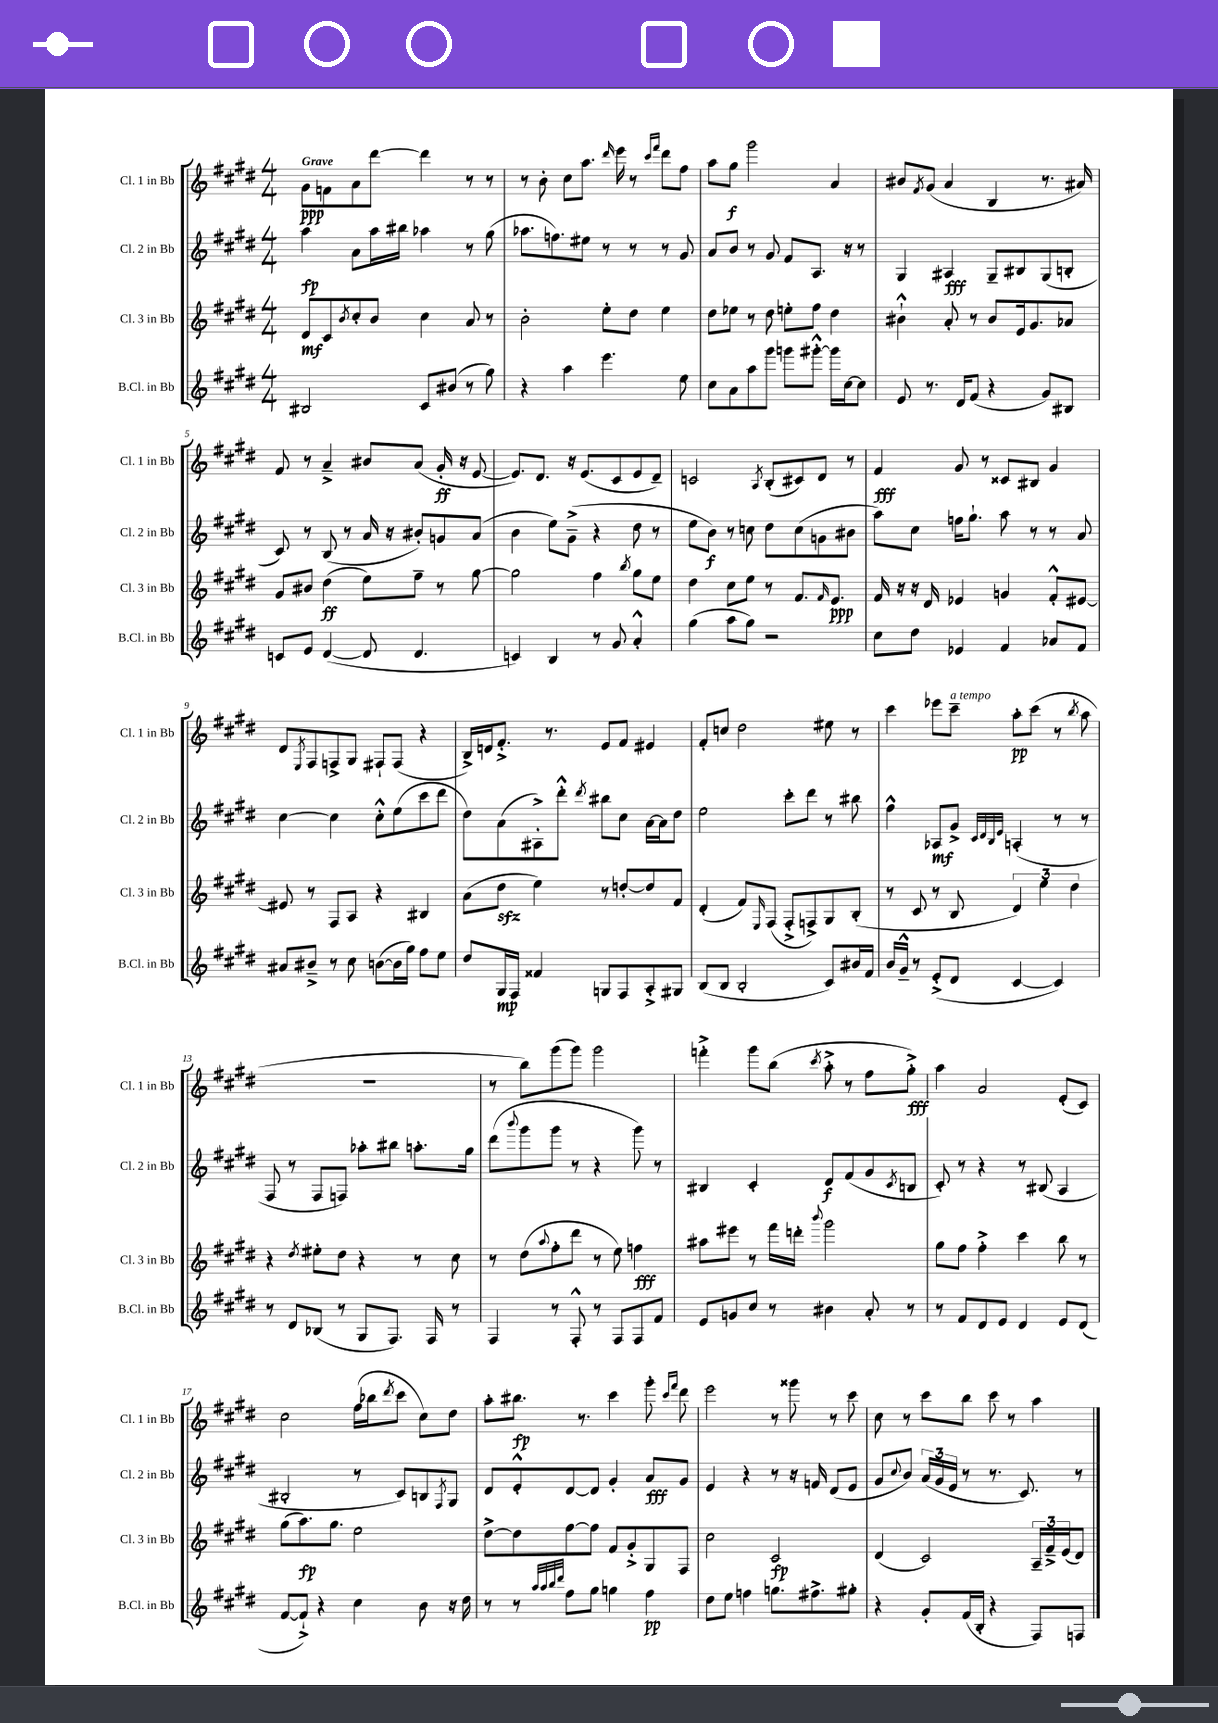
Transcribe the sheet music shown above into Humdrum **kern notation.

**kern	**kern	**kern	**kern
*staff4	*staff3	*staff2	*staff1
*clefG2	*clefG2	*clefG2	*clefG2
*k[f#c#g#d#]	*k[f#c#g#d#]	*k[f#c#g#d#]	*k[f#c#g#d#]
*M4/4	*M4/4	*M4/4	*M4/4
2B#	8d#	4aa	8g#
.	8c#	.	8f
.	8qb	.	.
.	8cc#'	8a	8a
.	8b	16aa	[8ddd#
.	.	16bb#	.
8c#	4cc#	4aa-	4ddd#]
(8b#	.	.	.
8r	8a	8r	8r
8gg#)	8r	(8gg#	8r
=	=	=	=
4r	2b'	8.aa-	8r
.	.	.	8b'
.	.	8.ff)	.
4aa	.	.	8cc#
.	.	8ee#	8.aa
4.eee	8ee'	8r	.
.	.	.	16qqddd#
.	.	.	16eee
.	8dd#	8r	8r
.	.	.	16qqccc#
.	.	.	16qqfff#
.	4ee	8r	8ddd#
8ee	.	8g#	8ff#
=	=	=	=
8cc#	8dd#	8a	8aa
8a	8ee-	8b	8gg#
8aa	8r	8r	2ggg#
8ggg#	8dd#	8g#	.
8ggg	8ee'	8f#	.
[8ggg#'^^	8ff#	8.A	.
16ggg#]	4dd#	.	4a
[16cc#	.	16r	.
8cc#]	.	8r	.
=	=	=	=
8e	4b#`^^	4G#	8b#
.	.	.	8qf#
8.r	.	.	(8g#
.	8a'	4A#	4a
16d#	.	.	.
(8f#	8r	.	.
4r	8b#	8G#~	4B
.	16e	8B#	.
.	8.g#	.	.
8g#)	.	(8G#	8.r
8B#	8a-	8B'	.
.	.	.	16a#)
=	=	=	=
8c	8g#	8c#)	8f#
8e	8b#	8r	8r
([4d#	(4dd#	(8B	4a~^
.	.	8r	.
8d#]	8ee)	16a	8b#
.	.	16r	.
4.d#	8ff#~	8b#')	(8a
.	8r	8g	16g#'
.	.	.	16r
.	[8gg#	(8a	[8e
=	=	=	=
4c)	2gg#]	4b	8.e])
.	.	.	8.d#
4B	.	8ee)	.
.	.	(8g#~^	16r
.	.	.	(8.e
8r	4ff#	4r	.
8g#	.	.	8c#
.	8qbb	.	.
4a'^^	8gg#	8dd#	8e
.	8ee	8r	8d#~)
=	=	=	=
(4gg#	4dd#	8ee	2c
.	.	8b)	.
8aa	8cc#	8r	.
8gg#)	8ee	8cc	.
.	.	.	8qA
2r	8r	8dd#	(8B'
.	8.f#	(8cc	8c#)
.	.	8g	8d#
.	16qqf#	.	.
.	8.e	.	.
.	.	8b#	8r
=	=	=	=
8cc#	16f#	8aa)	4f#
.	16r	.	.
8dd#	16r	8cc#	.
.	16d#	.	.
4e-	4e-	16ff	8g#
.	.	8.gg#`	.
.	.	.	8r
4f#	4g	8aa	8c##
.	.	8r	8B#
8a-	8f#'^^	8r	4g#
8f#	[8e#	8a	.
=	=	=	=
8a#	8e#]	[4cc#	8d#
.	.	.	8qE
8b#~^	8r	.	8F#
8r	8F#	4cc#]	8F^
8cc#	8A	.	8G#
([8b	4r	8cc#'^^	8F#`
16b]	.	(8ee	(8F#
16gg#)	.	.	.
8ff#	4B#	8ccc#	4r
8ee	.	8ddd#	.
=	=	=	=
8dd#	(8a	8dd#)	16B^)
.	.	.	16d
16G#	8dd#	(8a	8.f#'^
16F#	.	.	.
4f##	4ee)	8A#'^)	.
.	.	.	8.r
.	.	8ddd#'^^	.
.	.	8qddd#	.
8G	8r	8bb#	8e
8F#	[8dd'	8cc#	8f#
8A'^	8dd]	[16a	4e#
.	.	16a]	.
8G#	8f#	8dd#	.
=	=	=	=
(8B	(4d#'	2ee	8f#'
8B	.	.	8cc
2B'	8f#)	.	2dd#
.	16qqE	.	.
.	(8F#	.	.
.	8F#'^	8ccc#'	.
.	8F^)	8ddd#	.
8c#)	8G#	8r	8ee#
16b#	(8B'	8bb#	8r
16f#	.	.	.
=	=	=	=
16b	8r	4ff#^^	4ccc#
16g#~^^	.	.	.
8r	8c#	.	.
(8e'^	8r	8A-	8eee-
8d#	8B	8g#^	8ccc#~
.	.	32qqc#	.
.	.	32qqd#	.
.	.	32qqB	.
.	.	32qqe	.
[4c#	6d#)	(4A'	8aa'
.	.	.	(8ccc#
.	6ee	.	.
4c#])	.	8r	8r
.	6dd#	.	.
.	.	.	8qbb
.	.	8r	8aa
=	=	=	=
8r	4r	8F#	1r
8d#	.	8r	.
.	8qdd#	.	.
(8B-	8ee#'	8F#	.
8r	8dd#	8F)	.
8G#	4r	8aa-'	.
8.F#)	.	8bb#	.
.	8r	8.aa'	.
16F#	.	.	.
8r	8cc#	.	.
.	.	16gg#	.
=	=	=	=
4F#	8r	(8ddd#	8r
.	.	8qqbbb	.
.	(8dd#	8ggg#	8bb)
.	8qqaa	.	.
8r	8ff#'	8ggg#	(8ggg#
8F#'^^	8ddd#	8r	8ggg#)
8r	8r	4r	2ggg#
8F#	8ee)	.	.
8F#	4ff	8ggg#)	.
8f#	.	8r	.
=	=	=	=
8e	8aa#	4B#	4fff'^
8g	8eee#	.	.
8cc#	8r	4c#'	8ggg#
8r	16fff#	.	(8bb
.	16ddd'	.	.
.	8qqbbb	.	8qccc#
4b#	2ggg#	8d#	8aa'^
.	.	(8f#	8r
8a'	.	8g#	8ff#
.	.	8qc#	.
8r	.	8B	8gg#'^)
=	=	=	=
8r	8gg#	8c#')	4aa
8f#	8ff#	8r	.
8d#	4ff#'^	4r	2a
8e	.	.	.
4d#	4ccc#	8r	.
.	.	(8B#	.
8e	8bb	4A	(8e'
(8d#	8r	.	8c#)
=	=	=	=
[8f#	(8gg#	2B#'	2cc#
8f#`^])	8.aa)	.	.
4r	.	.	.
.	8.gg#	.	.
4cc#	2ee	8r	(16ff#
.	.	.	16bb-
.	.	.	8qddd#
.	.	8c#)	8ccc#
8b	.	8B	8cc#)
.	.	8qF#	.
16r	.	8G#	8dd#
16dd#	.	.	.
=	=	=	=
8r	[8dd#^	8d#	8aa'
8r	8dd#]	8e'^^	8.bb#
32qqaa	.	.	.
32qqaa	.	.	.
32qqbb	.	.	.
32qqddd#	.	.	.
8ff#	[8ff#	[8d#	.
.	.	.	8.r
8gg#	8ff#]	8d#]	.
4gg	8f#	4g#'	4ccc#
.	8g#'^	.	.
4ff#	8G#	8a	8ggg#'
.	.	.	16qqccc#
.	.	.	16qqfff#
.	8F#	8g#	8ddd#
=	=	=	=
8dd#	2cc#	4e	2eee
8ee	.	.	.
4ff	.	4r	.
8.gg	2c#	8r	8r
.	.	16r	8ggg##
8.ff#^	.	16f	.
.	.	(8d#	8r
8gg#'	.	8e	8ccc#
=	=	=	=
4r	(4d#	8g#	8cc#
.	.	8qqcc#	.
.	.	8b)	8r
8g#'	2c#)	(24a	8ccc#
.	.	24g#	.
.	.	24e	.
(16f#	.	8r	8bb
16B'	.	.	.
4r	.	8.r	8ccc#
.	.	.	8r
.	.	8.c#)	.
8F#)	24A~	.	4aa
.	24f#~^	.	.
.	(24e	.	.
8F	8d#)	8r	.
==	==	==	==
*-	*-	*-	*-
